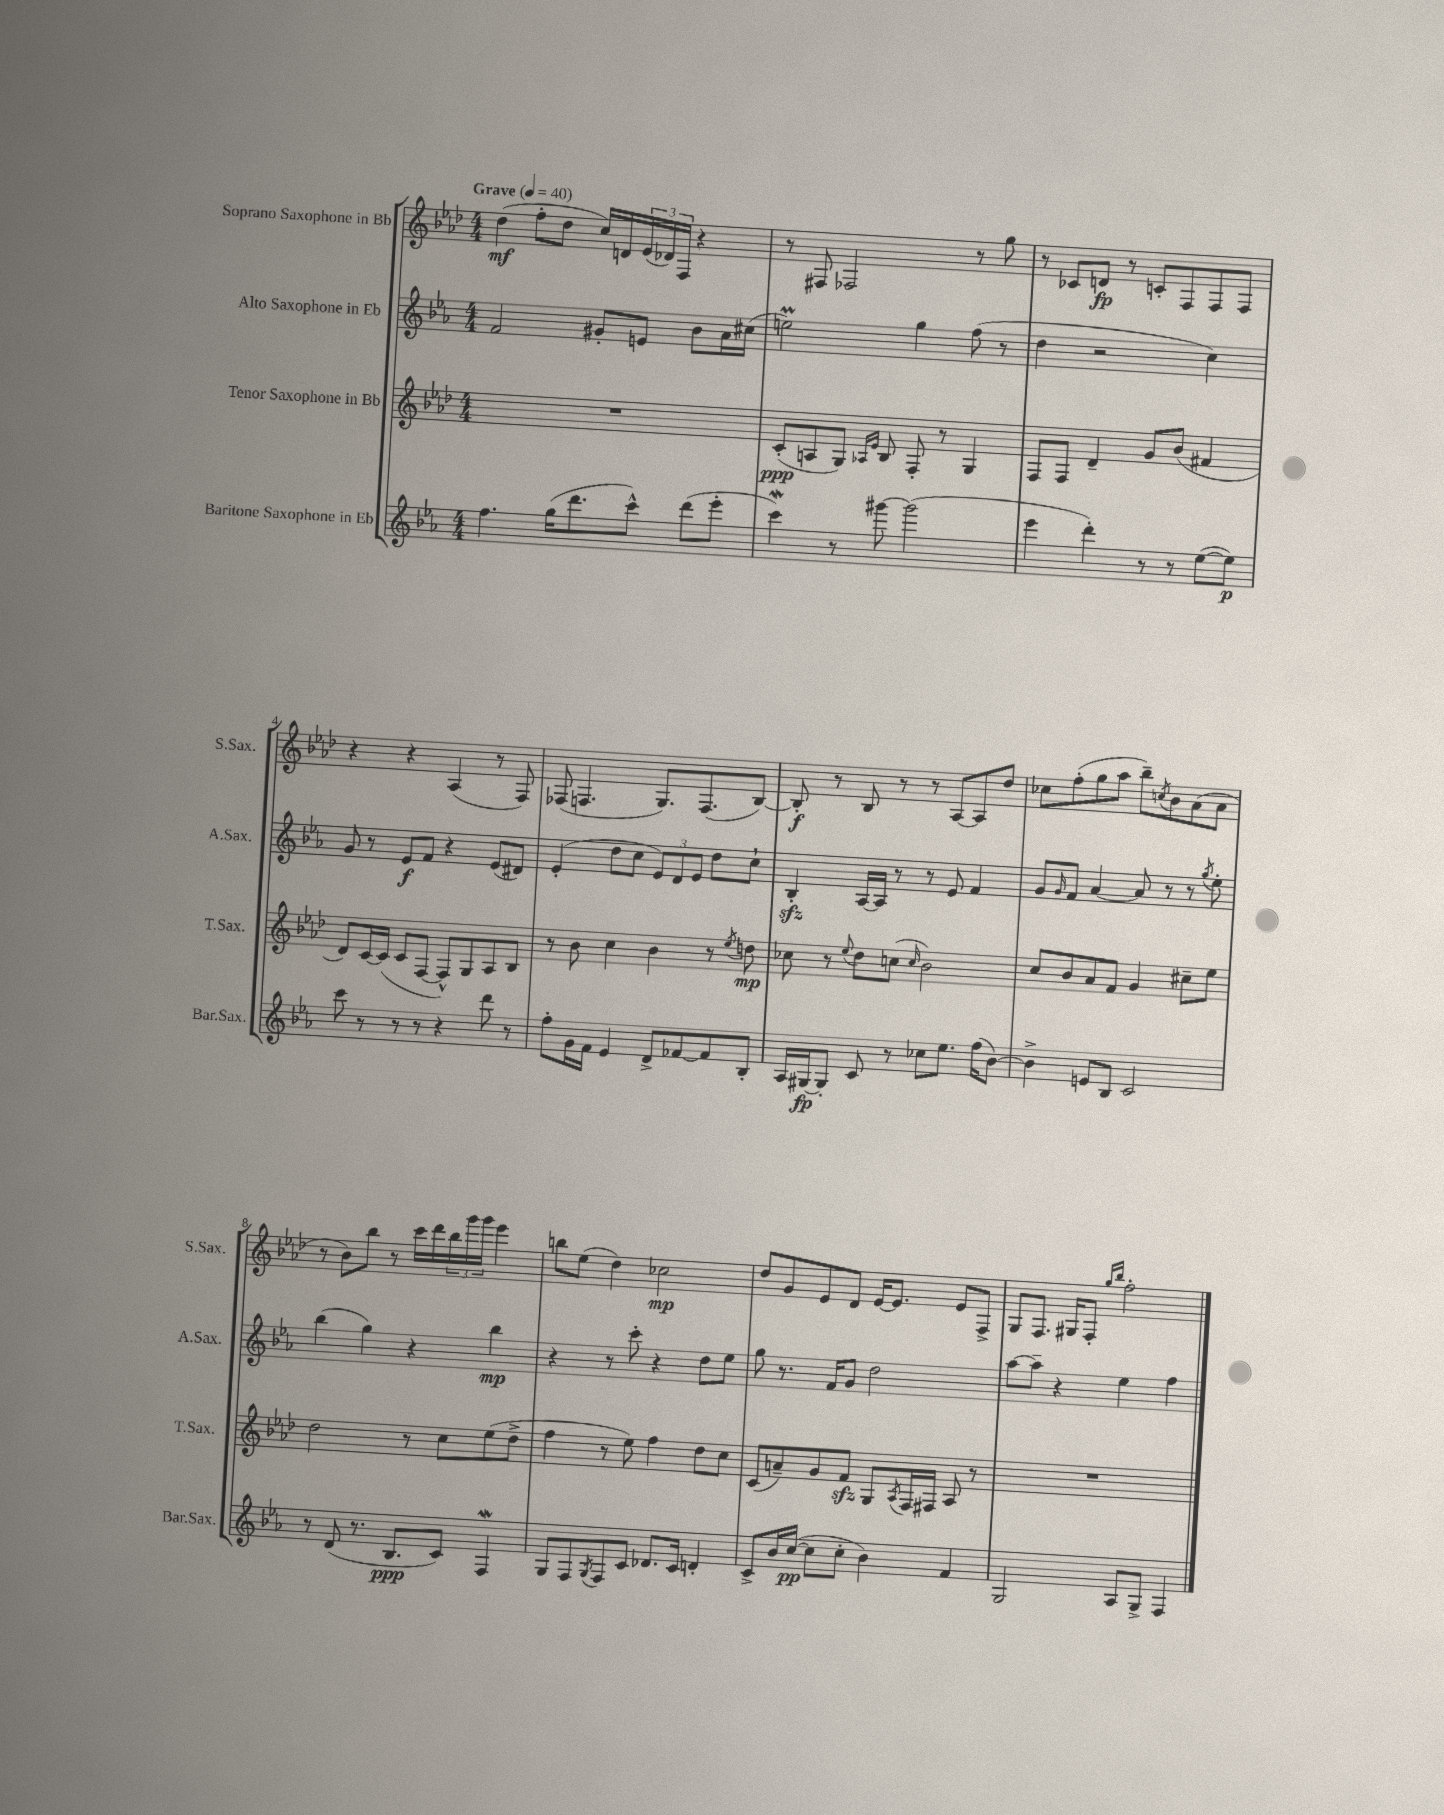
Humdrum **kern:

**kern	**kern	**kern	**kern
*staff4	*staff3	*staff2	*staff1
*clefG2	*clefG2	*clefG2	*clefG2
*k[b-e-a-]	*k[b-e-a-d-]	*k[b-e-a-]	*k[b-e-a-d-]
*M4/4	*M4/4	*M4/4	*M4/4
*MM40	*MM40	*MM40	*MM40
4.ff	1r	2f	(4dd-
.	.	.	8ff'
(16gg	.	.	8dd-
8.ddd	.	.	.
.	.	8g#'	16cc)
.	.	.	16d
8ccc^^)	.	8e	(24e-
.	.	.	24d-)
.	.	.	24F
(8ddd	.	8b-	4r
8eee-'	.	16a-	.
.	.	(16cc#	.
=	=	=	=
4ccc)	(8c'	2ee)	8r
.	8A	.	8F#
8r	8G)	.	2F-
.	16qqA-	.	.
.	16qqe-	.	.
[8ggg#	8B-	.	.
(2ggg#]	8F'	4gg	.
.	8r	.	.
.	4G	(8ff	8r
.	.	8r	8gg
=	=	=	=
4eee-	8F	4dd	8r
.	8F	.	8c-
4ddd')	4d-~	2r	8d
.	.	.	8r
8r	8g	.	8c'
8r	(8b-	.	8F
([8ee-	4f#	4cc)	8F
8ee-])	.	.	8F
=	=	=	=
8ccc	8d-)	8g	4r
8r	[16c	8r	.
.	(16c]	.	.
8r	8c	8e-	4r
8r	[8F	8f	.
4r	8F^^])	4r	(4A-
.	8G	.	.
8ddd	8A-	(8e-	8r
8r	8B-	8d#)	8F)
=	=	=	=
8ff'	8r	(4e-'	(8F-
16g	8b-	.	4.F
16f	.	.	.
4e-	4cc	8dd	.
.	.	8cc	.
8d^	4b-	12e-)	8.G)
.	.	12d	.
[8f-	.	.	.
.	.	12e-	.
.	.	.	(8.F
8f-]	8r	8dd	.
.	8qee-	.	.
8B-'	8dd	8cc`	[8B-)
=	=	=	=
16A-	8cc-	4B-'	8B-']
[16G#	.	.	.
8G#']	8r	.	8r
.	8qqee-	.	.
8c	8dd-	[16A-	8B-
.	.	16A-]	.
8r	(8cc	8r	8r
.	16qqcc	.	.
8cc-	2b-)	8r	8r
8.ee-	.	8e-	[8A-
.	.	4f	8A-]
(16ff	.	.	.
[8b-)	.	.	8dd-
=	=	=	=
4b-^]	8cc	8g	8cc-
.	.	16qqg	.
.	8b-	8f	(8ff'
8e	8a-	[4a-	8gg
8B-	8f	.	8aa-
2c	4g	8a-]	8bb-~)
.	.	.	8qcc
.	.	8r	8b-
.	8cc#~	8r	(8a-
.	.	8qgg	.
.	8ee-	8ee-'	8a-
=	=	=	=
8r	2dd-	(4bb-	8r
(8d	.	.	8b-)
8.r	.	4gg)	8bb-
.	.	.	8r
8.B-	.	.	.
.	8r	4r	16ccc
.	.	.	16ddd-
8c)	8cc	.	24bb-
.	.	.	24ggg
.	.	.	24ggg
4F	(8ee-	4bb-	4eee-
.	8dd-^	.	.
=	=	=	=
8G	4ff	4r	8bb
8F	.	.	(8ee-
8qG	.	.	.
8F	8r	8r	4dd-)
8c	8ee-)	8ccc'	.
8.d-	4ff	4r	2cc-
16c	.	.	.
4d'	8dd-	8dd	.
.	8cc	8ee-	.
=	=	=	=
8c^	(8c	8gg	8dd-
16b-	8a~)	8.r	8g
([16cc	.	.	.
8cc]	8g	.	8e-
.	.	16f	.
8cc'	8f	8g	8d-
4b-)	8G	2dd	[16e-
.	.	.	8.e-]
.	8qA-	.	.
.	16F	.	.
.	16F#	.	.
4f	8A-	.	8e-
.	8r	.	8F^
=	=	=	=
2G	1r	[8aa-	8G
.	.	8aa-~]	8.F
.	.	4r	.
.	.	.	16G#
.	.	.	8F'
.	.	.	16qqgg
.	.	.	16qqbb-
8A-	.	4ee-	2ff'
8G^	.	.	.
4F	.	4ff	.
==	==	==	==
*-	*-	*-	*-
